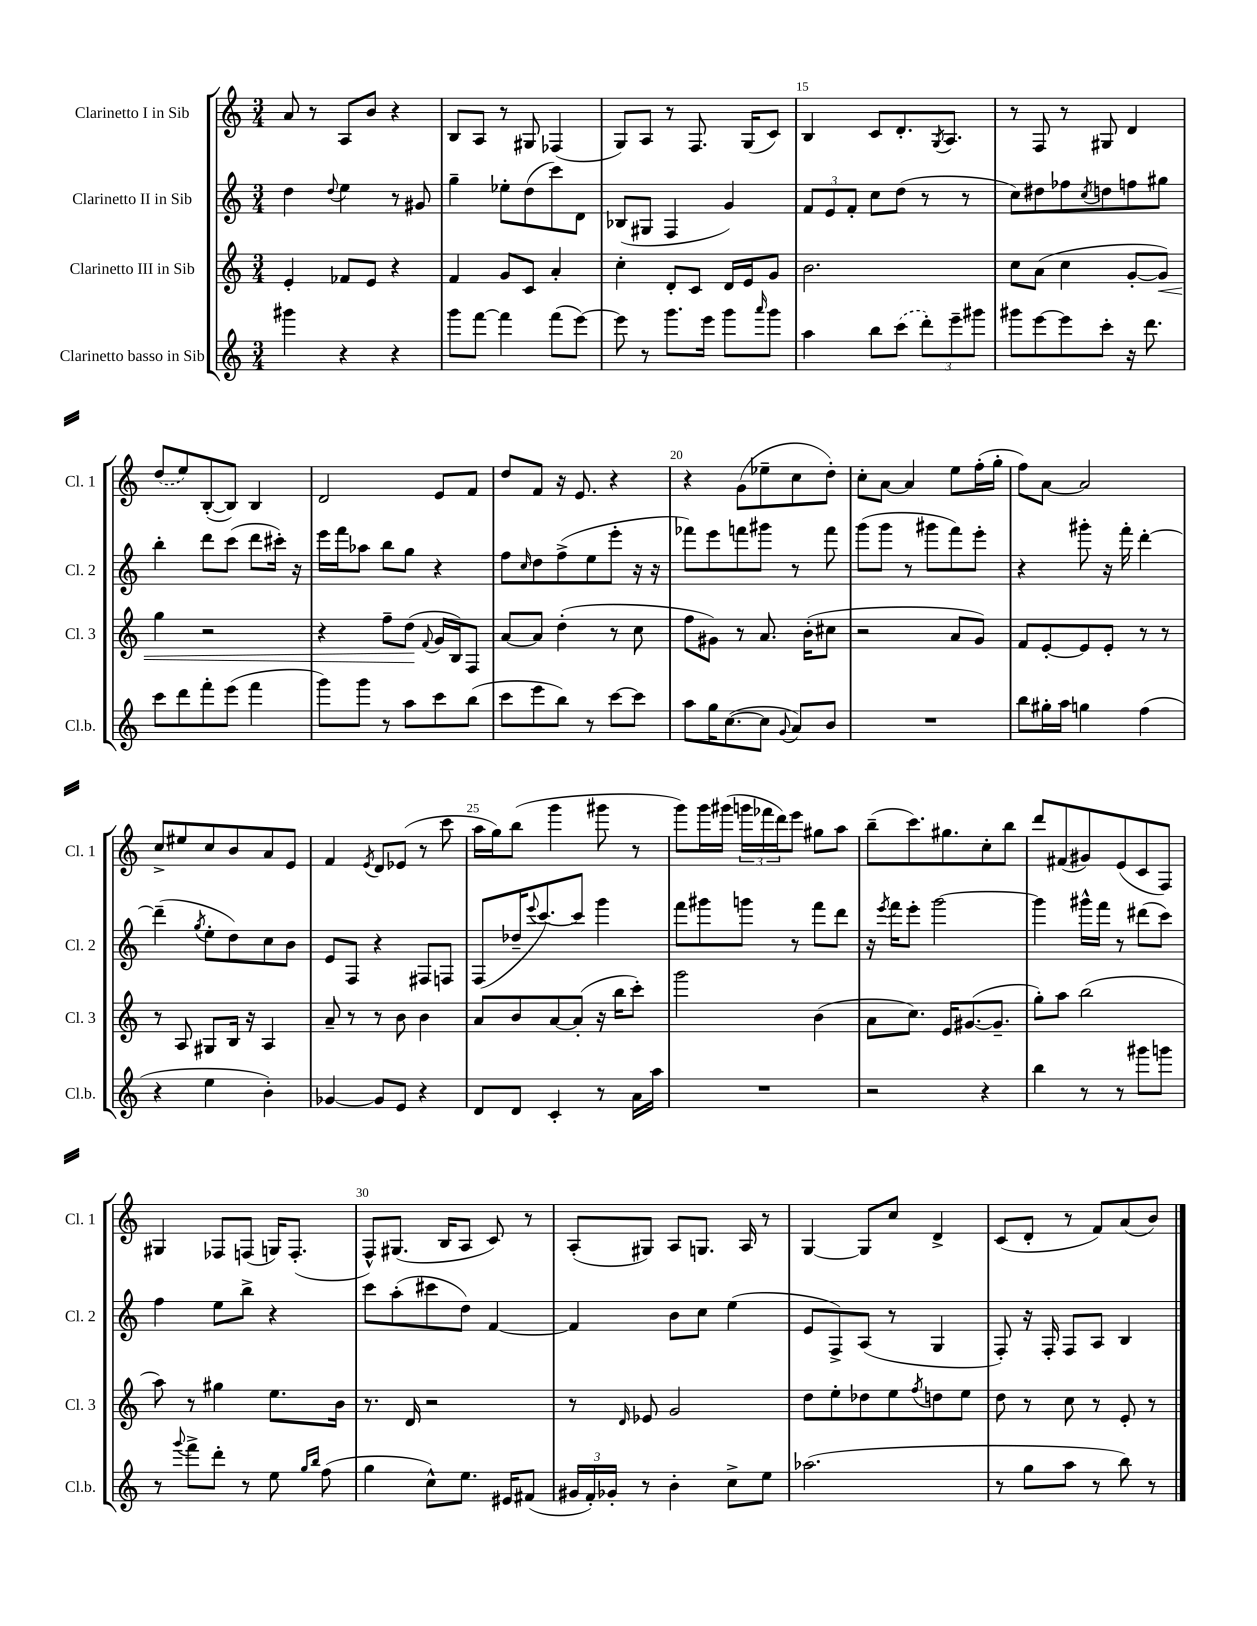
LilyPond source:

<<
\new StaffGroup <<
\new Staff = "s0" \with { instrumentName = "Clarinetto I in Sib" shortInstrumentName = "Cl. 1" } {
    \clef treble \key c \major \numericTimeSignature \time 3/4
    a'8 r8 a8 b'8 r4 |
    b8 a8 r8 gis8 fes4( |
    g8) a8 r8 f8. g16( c'8) |
    b4 c'8 d'8.-. \acciaccatura { g8 } a8. |
    r8 f8 r8 gis8 d'4 |
    \once \slurDashed d''8( e''8) b8~-.( b8) b4 |
    d'2 e'8 f'8 |
    d''8 f'8 r16 e'8. r4 |
    r4 g'8( ees''8-- c''8 d''8-.) |
    c''8-. a'8~ a'4 e''8 f''16-.( g''16-. |
    f''8) a'8~ a'2 |
    c''8-> eis''8 c''8 b'8 a'8 e'8 |
    f'4 \acciaccatura { e'8 } d'8 ees'8( r8 c'''8 |
    a''16 g''16) b''8( g'''4 gis'''8 r8 |
    g'''8) g'''16 gis'''16( \tuplet 3/2 { g'''16 fes'''16 d'''16) } e'''8 gis''8 a''8 |
    b''8--( c'''8.) gis''8. c''8-. b''8 |
    d'''8 fis'8( gis'8) e'8( c'8 f8) |
    gis4 fes8 f8( g16) f8.-.( |
    f8-^) gis8.( b16 a8 c'8) r8 |
    a8-.( gis8) a8 g8. a16 r8 |
    g4~ g8 c''8 d'4-> |
    c'8( d'8-. r8 f'8) a'8( b'8) \bar "|." |
}
\new Staff = "s1" \with { instrumentName = "Clarinetto II in Sib" shortInstrumentName = "Cl. 2" } {
    \clef treble \key c \major \numericTimeSignature \time 3/4
    d''4 \appoggiatura { d''8 } e''4 r8 gis'8 |
    g''4-- ees''8-. d''8( c'''8) d'8 |
    bes8( gis8 f4 g'4) |
    \tuplet 3/2 { f'8 e'8 f'8-. } c''8 d''8( r8 r8 |
    c''8) dis''8 fes''8 \acciaccatura { c''8 } d''8 f''8 gis''8 |
    b''4-. d'''8 c'''8( d'''8 cis'''16-.) r16 |
    e'''16 f'''16 aes''8 b''8 g''8 r4 |
    f''8 \grace { c''16 } d''8 f''8->( e''8 e'''8-. r16 r16 |
    fes'''8) e'''8 f'''8 gis'''8 r8 f'''8 |
    g'''8( g'''8 r8 gis'''8 f'''8) e'''8-. |
    r4 gis'''8-. r16 f'''16-. d'''4~-. |
    d'''4--( \acciaccatura { g''8 } e''8-. d''8) c''8 b'8 |
    e'8 f8 r4 fis8 f8 |
    f8( des''16-- \appoggiatura { e'''8 } c'''8.~) c'''8 g'''4 |
    f'''8 gis'''8 g'''8 r8 f'''8 d'''8 |
    r16 \acciaccatura { e'''8 } f'''16 e'''8-. g'''2~ |
    g'''4 gis'''16-^ f'''16 r8 dis'''8( c'''8) |
    f''4 e''8 b''8-> r4 |
    c'''8 a''8-.( cis'''8 d''8) f'4~ |
    f'4 b'8 c''8 e''4( |
    e'8 f8->) a8( r8 g4 |
    f8-.) r16 f16-. f8 a8 b4 \bar "|." |
}
\new Staff = "s2" \with { instrumentName = "Clarinetto III in Sib" shortInstrumentName = "Cl. 3" } {
    \clef treble \key c \major \numericTimeSignature \time 3/4
    e'4-. fes'8 e'8 r4 |
    f'4 g'8 c'8 a'4-. |
    c''4-. d'8-. c'8 d'16 e'16 g'8 |
    b'2. |
    c''8 a'8( c''4 g'8~-. g'8\<) |
    g''4 r2 |
    r4 f''8-- d''8\!( \appoggiatura { f'8 } g'16 b16) f8 |
    a'8~ a'8 d''4-.( r8 c''8 |
    f''8 gis'8) r8 a'8. b'16-.( cis''8 |
    r2 a'8 g'8) |
    f'8 e'8~-. e'8 e'8-. r8 r8 |
    r8 a8 gis8 b16 r16 a4 |
    a'8-- r8 r8 b'8 b'4 |
    a'8 b'8 a'8~ a'8-.( r16 b''16 c'''8-.) |
    g'''2 b'4( |
    a'8 c''8.) e'16 gis'8.~( gis'8.-- |
    g''8-.) a''8 b''2( |
    a''8) r8 gis''4 e''8. b'16 |
    r8. d'16 r2 |
    r8 \grace { d'16 } ees'8 g'2 |
    d''8 e''8-. des''8 e''8 \acciaccatura { f''8 } d''8 e''8 |
    d''8 r8 c''8 r8 e'8-. r8 \bar "|." |
}
\new Staff = "s3" \with { instrumentName = "Clarinetto basso in Sib" shortInstrumentName = "Cl.b." } {
    \clef treble \key c \major \numericTimeSignature \time 3/4
    gis'''4 r4 r4 |
    g'''8 f'''8~ f'''4 f'''8( e'''8~) |
    e'''8 r8 g'''8. e'''16 g'''8 \grace { a'''16 } g'''8 |
    a''4 b''8 \once \slurDashed c'''8( \tuplet 3/2 { d'''8-.) e'''8-- gis'''8 } |
    gis'''8 e'''8~ e'''8 c'''8-. r16 d'''8. |
    c'''8 d'''8 f'''8-. e'''8( f'''4 |
    g'''8) g'''8 r8 a''8 c'''8 b''8( |
    c'''8 e'''8 b''8) r8 c'''8~ c'''8 |
    a''8 g''16 c''8.~( c''8 \appoggiatura { g'8 } a'8) b'8 |
    R2. |
    b''8 gis''16-. a''16 g''4 f''4( |
    r4 e''4 b'4-.) |
    ges'4~ ges'8 e'8 r4 |
    d'8 d'8 c'4-. r8 a'16 a''16 |
    R2. |
    r2 r4 |
    b''4 r8 r8 gis'''8 g'''8 |
    r8 \appoggiatura { g'''8 } f'''8-> d'''8-. r8 e''8 \grace { g''16 b''16 } f''8( |
    g''4 c''8-^) e''8. eis'16 fis'8( |
    \tuplet 3/2 { gis'16 f'16-.) ges'16-. } r8 b'4-. c''8-> e''8 |
    aes''2.( |
    r8 g''8 a''8 r8 b''8) r8 \bar "|." |
}
>>
>>
\layout { \context { \Score currentBarNumber = #12 \override BarNumber.break-visibility = ##(#f #t #t) barNumberVisibility = #(every-nth-bar-number-visible 5) } }
